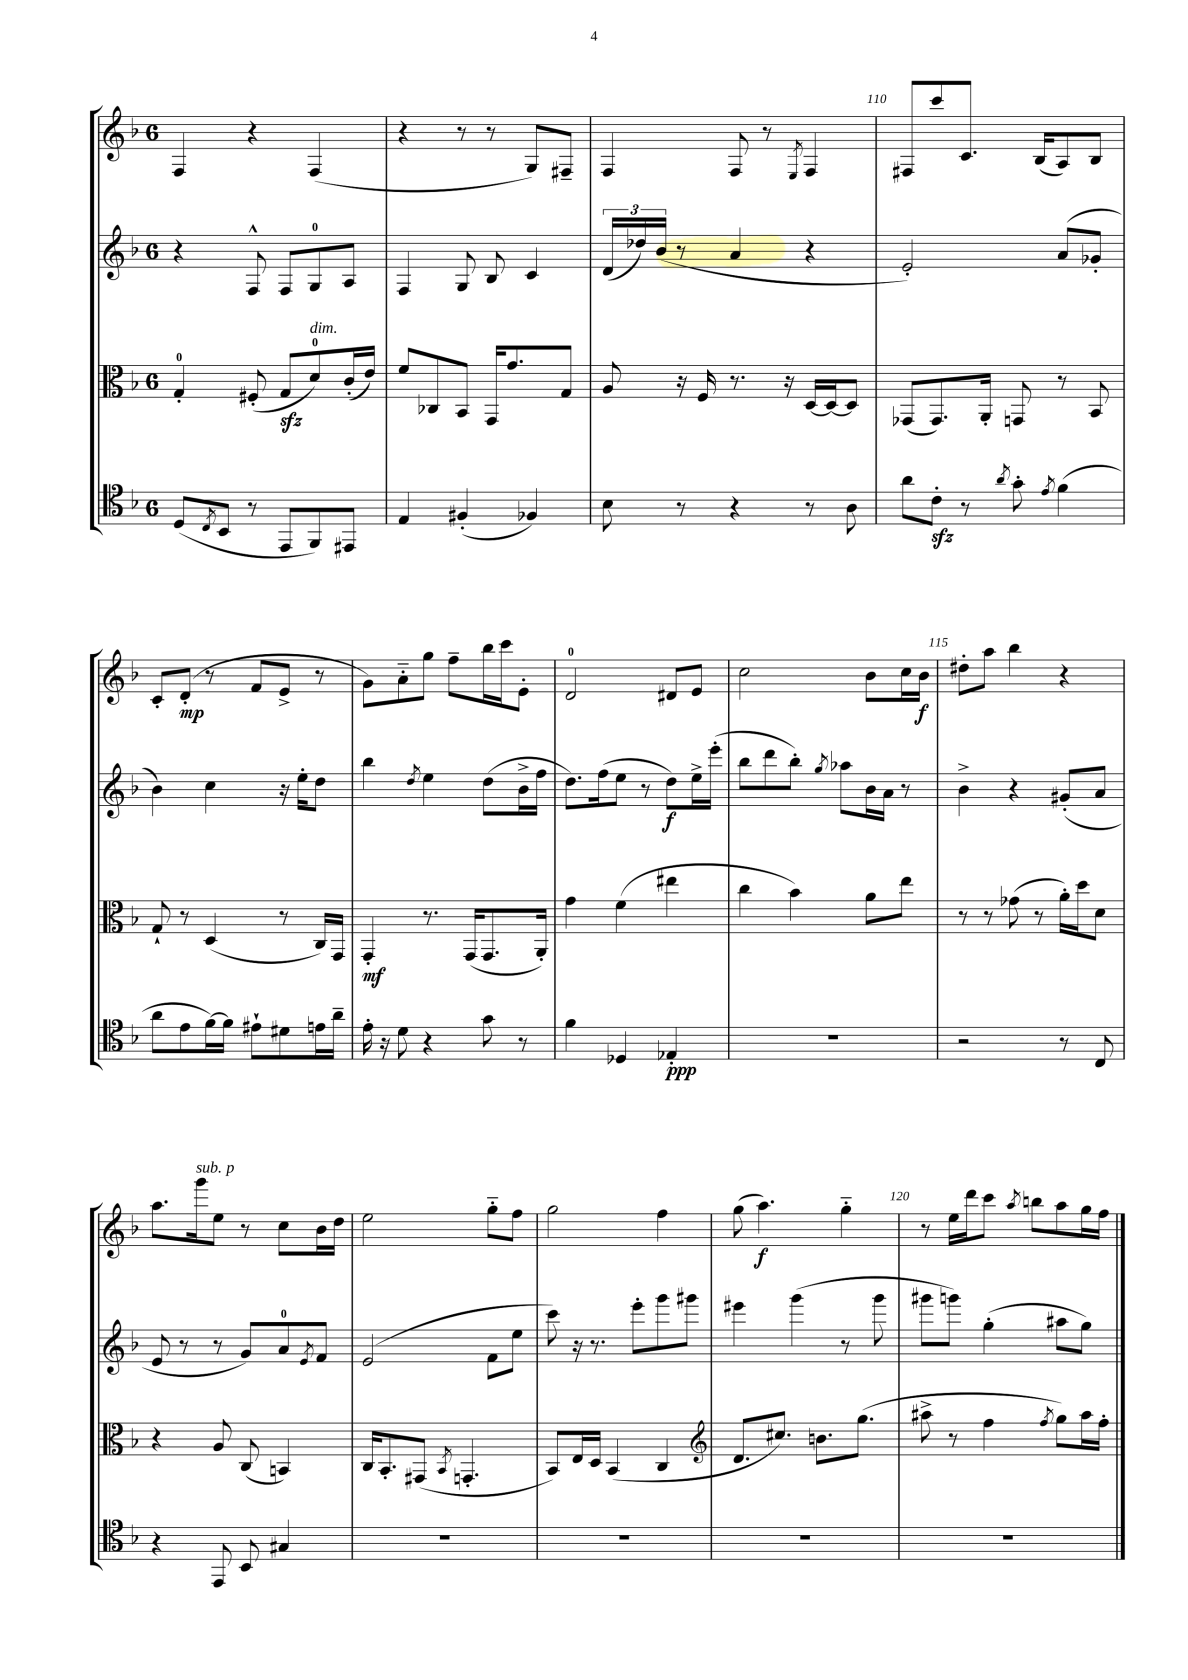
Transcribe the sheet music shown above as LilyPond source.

<<
\new StaffGroup <<
\new Staff = "s0" {
    \clef treble \key f \major \once \override Staff.TimeSignature.style = #'single-digit \time 6/8
    f4 r4 f4( |
    r4 r8 r8 g8) fis8-- |
    f4 f8 r8 \acciaccatura { e8 } f4 |
    fis8 c'''8 c'8. bes16( a8) bes8 |
    c'8-. d'8-.\mp( r8 f'8 e'8-> r8 |
    g'8) a'8-_ g''8 f''8-- bes''16 c'''16 e'8-. |
    d'2-0 dis'8 e'8 |
    c''2 bes'8 c''16 bes'16\f |
    dis''8-. a''8 bes''4 r4 |
    a''8. g'''16^\markup { \italic "sub. p" } e''8 r8 c''8 bes'16 d''16 |
    e''2 g''8-_ f''8 |
    g''2 f''4 |
    g''8( a''4.\f) g''4-_ |
    r8 e''16 d'''16 c'''8 \acciaccatura { a''8 } b''8 a''8 g''16 f''16 \bar "|." |
}
\new Staff = "s1" {
    \clef treble \key f \major \once \override Staff.TimeSignature.style = #'single-digit \time 6/8
    r4 f8-^ f8 g8-0 a8 |
    f4 g8 bes8 c'4 |
    \tuplet 3/2 { d'16( des''16) bes'16( } r8 a'4 r4 |
    e'2-.) a'8( ges'8-. |
    bes'4) c''4 r16 e''16-. d''8 |
    bes''4 \acciaccatura { d''8 } e''4 d''8( bes'16-> f''16 |
    d''8.) f''16( e''8 r8 d''8\f) e''16-> e'''16-.( |
    bes''8 d'''8 bes''8-.) \acciaccatura { g''8 } aes''8 bes'16 a'16 r8 |
    bes'4-> r4 gis'8-.( a'8 |
    e'8 r8 r8 g'8) a'8-0 \acciaccatura { e'8 } f'8 |
    e'2( f'8 e''8 |
    c'''8) r16 r8. e'''8-. g'''8 gis'''8 |
    eis'''4 g'''4( r8 g'''8 |
    gis'''8 g'''8) g''4-.( ais''8 g''8) \bar "|." |
}
\new Staff = "s2" {
    \clef alto \key f \major \once \override Staff.TimeSignature.style = #'single-digit \time 6/8
    g4-0-. fis8-.( g8\sfz d'8-0^\markup { \italic "dim." }) c'16-.( e'16) |
    f'8 ces8 bes,8 g,16 g'8. g8 |
    a8 r16 f16 r8. r16 d16~ d16~ d8 |
    ges,8( ges,8.) a,16-. g,8 r8 bes,8 |
    g8-! r8 d4( r8 c16) g,16 |
    g,4-.\mf r8. g,16( g,8. a,16-.) |
    g'4 f'4( eis''4 |
    c''4 bes'4) a'8 e''8 |
    r8 r8 ges'8( r8 a'16-.) d''16 d'8 |
    r4 a8 c8( b,4) |
    c16 bes,8.-. gis,8( \acciaccatura { bes,8 } g,4.-. |
    bes,8) e16 d16 bes,4( c4 |
    \clef treble d'8. cis''8.) b'8. g''8.( |
    ais''8-> r8 f''4 \acciaccatura { f''8 } g''8) ais''16 f''16-. \bar "|." |
}
\new Staff = "s3" {
    \clef tenor \key f \major \once \override Staff.TimeSignature.style = #'single-digit \time 6/8
    d8( \acciaccatura { c8 } bes,8 r8 e,8 f,8) eis,8 |
    e4 fis4-.( fes4) |
    bes8 r8 r4 r8 a8 |
    a'8 c'8-.\sfz r8 \acciaccatura { a'8 } g'8-. \acciaccatura { e'8 } f'4( |
    a'8 e'8 f'16~) f'16 eis'8-! dis'8 e'16 a'16-- |
    e'16-. r16 d'8 r4 g'8 r8 |
    f'4 des4 ees4-.\ppp |
    R2. |
    r2 r8 c8 |
    r4 e,8 bes,8 gis4 |
    R2. |
    R2. |
    R2. |
    R2. \bar "|." |
}
>>
>>
\layout { \context { \Score currentBarNumber = #107 \override BarNumber.break-visibility = ##(#f #t #t) barNumberVisibility = #(every-nth-bar-number-visible 5) } }
